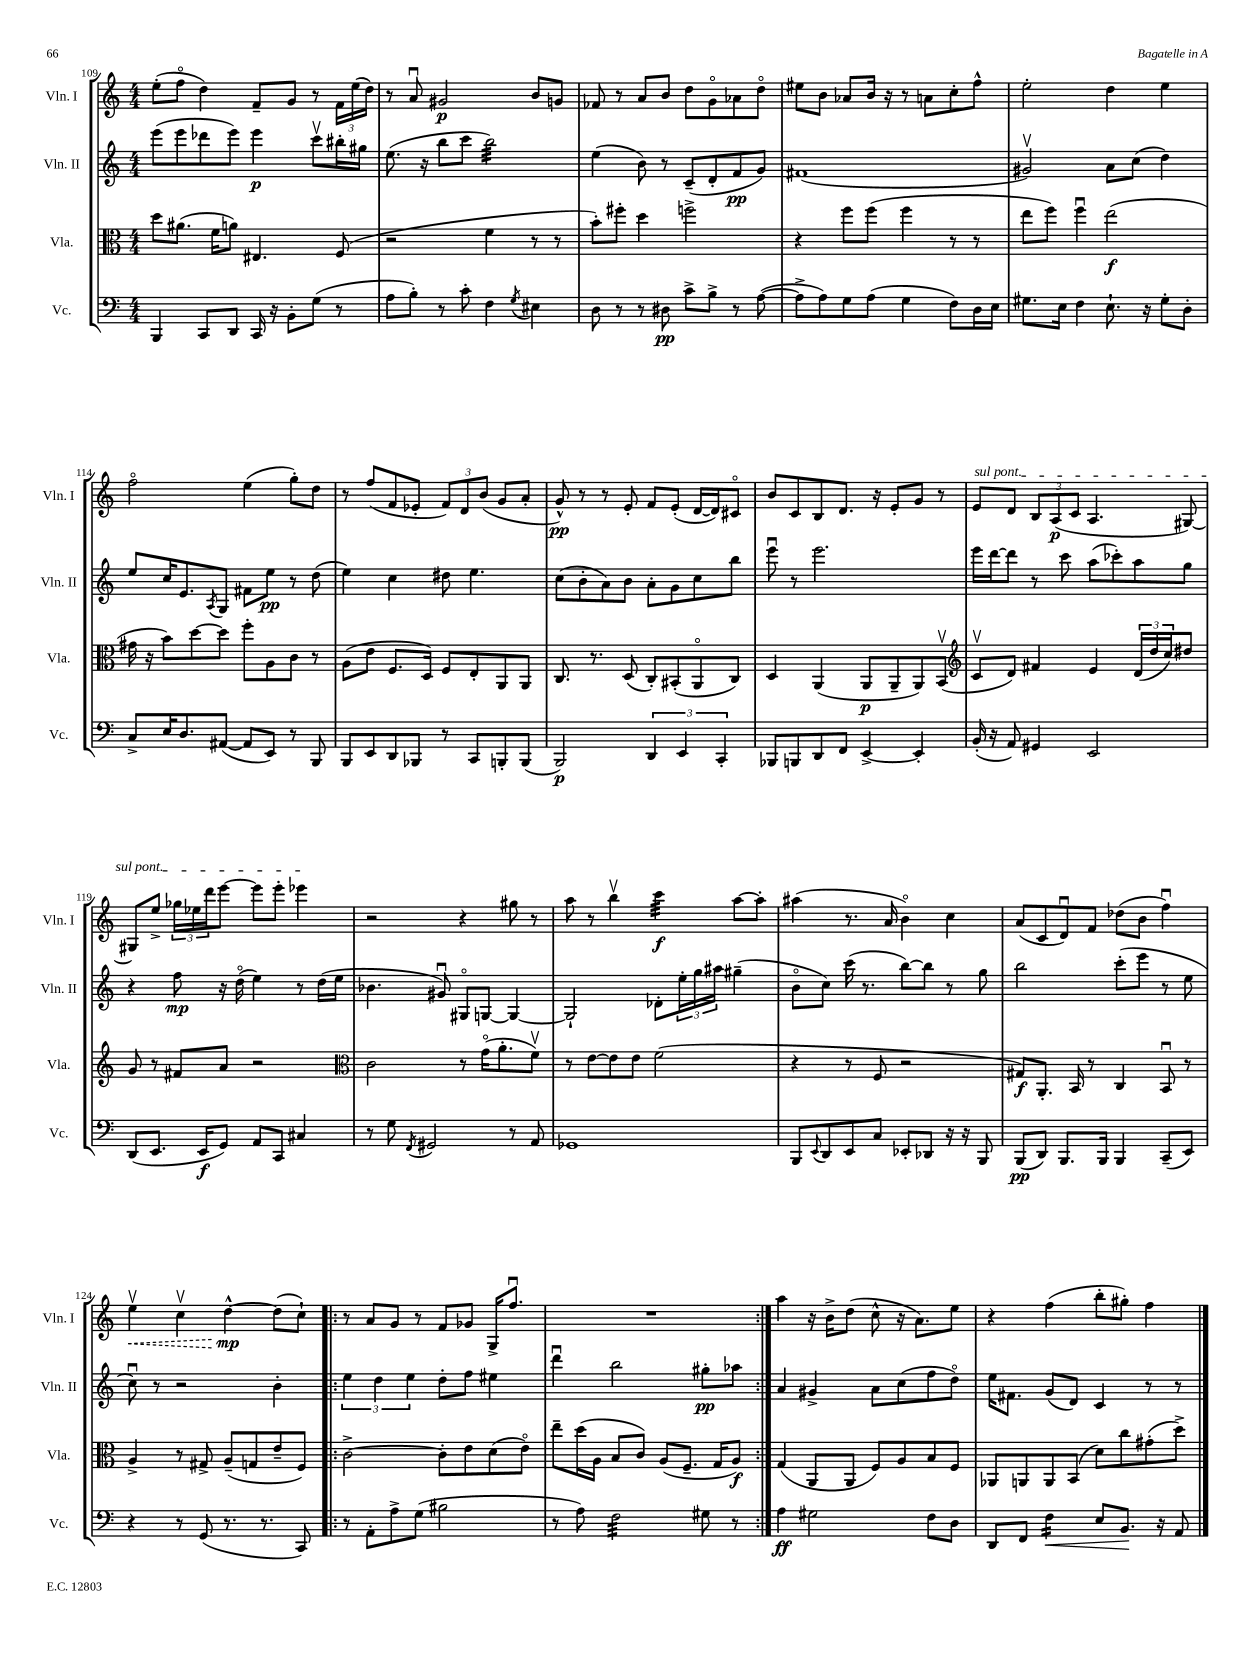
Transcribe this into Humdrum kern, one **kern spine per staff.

**kern	**kern	**kern	**kern
*staff4	*staff3	*staff2	*staff1
*clefF4	*clefC3	*clefG2	*clefG2
*k[]	*k[]	*k[]	*k[]
*M4/4	*M4/4	*M4/4	*M4/4
4BBB	8dd	(8eee	(8ee'
.	(8.a#	8eee	8ffo
8CC	.	8ddd-	4dd)
.	16f	.	.
8DD	8a)	8eee)	.
16CC	4.E#	4eee	8f~
16r	.	.	.
8BB'	.	.	8g
(8G	.	8cccv	8r
8r	(8F	16bb#'	24f
.	.	.	(24ee
.	.	16gg#	.
.	.	.	24dd)
=	=	=	=
8A	2r	(8.ee	8r
8B')	.	.	8au
.	.	16r	.
8r	.	8bb	2g#
8c'	.	8ccc	.
4F	4f	2bb)	.
8qG	.	.	.
4E#	8r	.	8b
.	8r	.	8g
=	=	=	=
8D	8b')	(4ee	8f-
8r	8ff#'	.	8r
8r	4dd	8b)	8a
8D#	.	8r	8b
8c^	2ff^	(8c~	8dd
8B^	.	8d'	8go
8r	.	8f	8a-
([8A	.	8g)	8ddo
=	=	=	=
8A^]	4r	(1f#	8ee#
8A)	.	.	8b
8G	8ff	.	8a-
(8A	(8ff	.	16b
.	.	.	16r
4G	4ff	.	8r
.	.	.	8a
8F)	8r	.	8cc'
16D	8r	.	8ff^^
16E	.	.	.
=	=	=	=
8.G#	8ee	2g#v)	2ee'
.	8ff)	.	.
16E	.	.	.
4F	4ffu	.	.
8.E`	(2ee	8a	4dd
.	.	(8cc	.
16r	.	.	.
8G#'	.	4dd)	4ee
8D'	.	.	.
=	=	=	=
8C^	16g#	8ee	2ffo
.	16r	.	.
16E	8b)	16cc	.
8.D	.	8.e	.
.	[8dd	.	.
.	.	8qA	.
([8AA#	8dd]	8G	.
8AA#]	8ff'	8f#	(4ee
8EE)	8A	8ee	.
8r	8c	8r	8gg')
8BBB	8r	(8dd	8dd
=	=	=	=
8BBB	(8A	4ee)	8r
8EE	8e	.	(8ff
8DD	8.F	4cc	8f
8BBB-	.	.	8e-'
.	16D)	.	.
8r	8F	8dd#	12f)
.	.	.	12d
8CC	8E'	4.ee	.
.	.	.	(12b
8BBB'	8AA	.	8g
(8BBB	8AA	.	8a'
=	=	=	=
2BBB)	8.C	(8cc	8g^^)
.	.	8b'	8r
.	8.r	.	.
.	.	8a)	8r
.	(8D	8b	8e'
6DD	8C')	8a'	8f
.	(8BB#'	8g	(8e'
6EE	.	.	.
.	8AAo	8cc	[16d
.	.	.	16d])
6CC'	.	.	.
.	8C)	8bb	8c#o
=	=	=	=
8BBB-	4D	8eeeu	8b
8BBB	.	8r	8c
8DD	(4AA	2.eee	8B
8FF	.	.	8.d
[4EE^	8AA	.	.
.	.	.	16r
.	8AA~	.	8e'
4EE']	8AA)	.	8g
.	(8BBv	.	8r
=	=	=	=
*	*clefG2	*	*
(16BB'	8cv	16eee	8e
16r	.	[16ddd	.
8AA)	8d)	8ddd]	8d
4GG#	4f#	8r	12B
.	.	.	(12A
.	.	8ccc	.
.	.	.	12c
2EE	4e	(8aa	4.A
.	.	8ccc-')	.
.	(24d	8aa	.
.	24dd	.	.
.	24cc)	.	.
.	8dd#	8gg	[8G#)
=	=	=	=
(8DD	8g	4r	8G#]
8.EE	8r	.	8ee^
.	8f#	8ff	24gg-
.	.	.	24ee-
16EE	.	.	.
.	.	.	24ddd
8GG)	8a	16r	[8eee
.	.	(16ddo	.
8AA	2r	4ee)	8eee]
8CC	.	.	8eee'
4C#	.	8r	4eee-
.	.	(16dd	.
.	.	16ee	.
=	=	=	=
*	*clefC3	*	*
8r	2c	4.b-	2r
8G	.	.	.
8qFF	.	.	.
2GG#	.	.	.
.	.	8g#u)	.
.	8r	8G#o	4r
.	(16go	[8G	.
.	8.a'	.	.
8r	.	4G_	8gg#
8AA	8fv)	.	8r
=	=	=	=
1GG-	8r	2G`]	8aa
.	[8e	.	8r
.	8e]	.	4bbv
.	8e	.	.
.	(2f	8d-'	4ccc
.	.	24ee'	.
.	.	24gg	.
.	.	24aa#	.
.	.	(4gg#~	[8aa
.	.	.	8aa']
=	=	=	=
8BBB	4r	8bo	(4aa#
8qqEE	.	.	.
8DD	.	8cc)	.
8EE	8r	(16ccc	8.r
.	.	8.r	.
8C	8F	.	.
.	.	.	16a
8EE-'	2r	[8bb)	4bo)
8DD-	.	8bb]	.
16r	.	8r	4cc
16r	.	.	.
8BBB	.	8gg	.
=	=	=	=
(8BBB	8G#)	2bb	(8a
8DD)	8.AA'	.	8c
8.BBB	.	.	8du)
.	16BB	.	.
.	8r	.	8f
16BBB	.	.	.
4BBB	4C	(8ccc'	(8dd-
.	.	8eee	8b
(8CC~	8BBu	8r	4ffu)
8EE)	8r	8ee	.
=	=	=	=
4r	4A^	8ccu)	4eev
.	.	8r	.
8r	8r	2r	4ccv
(8GG	8G#^	.	.
8.r	(8A~	.	[4dd^^
.	8G	.	.
8.r	.	.	.
.	8e~	4b'	(8dd]
8CC)	8F)	.	8cc`)
=!|:	=!|:	=!|:	=!|:
8r	[2c^	6ee	8r
8AA'	.	.	8a
.	.	6dd	.
8A^	.	.	8g
.	.	6ee	.
(8G	.	.	8r
2B#	8c']	8dd'	8f
.	8e	8ff	8g-
.	(8d	4ee#	16G^
.	.	.	8.ffu
.	8eo)	.	.
=	=	=	=
8r	8ee~	4dddu	1r
8A)	(16dd	.	.
.	16A	.	.
2F	8B	2bb	.
.	8c)	.	.
.	(8A	.	.
.	8.F~	.	.
8G#	.	8gg#'	.
.	16G	.	.
8r	8A)	8aa-	.
=:|!	=:|!	=:|!	=:|!
4A	(4G	4a	4aa
2G#	8AA	4g#^	16r
.	.	.	16b^
.	8AA	.	(8dd
.	8F)	8a	8cc^^
.	8A	(8cc	16r
.	.	.	8.a)
8F	8B	8ff	.
8D	8F	8ddo)	8ee
=	=	=	=
8DD	8AA-	16ee	4r
.	.	8.f#	.
8FF	8AA	.	.
4F	8AA	(8g	(4ff
.	(8BB	8d)	.
8E	8d)	4c	8bb'
8.BB	8cc	.	8gg#')
.	(8g#'	8r	4ff
16r	.	.	.
8AA	8dd^)	8r	.
==	==	==	==
*-	*-	*-	*-
